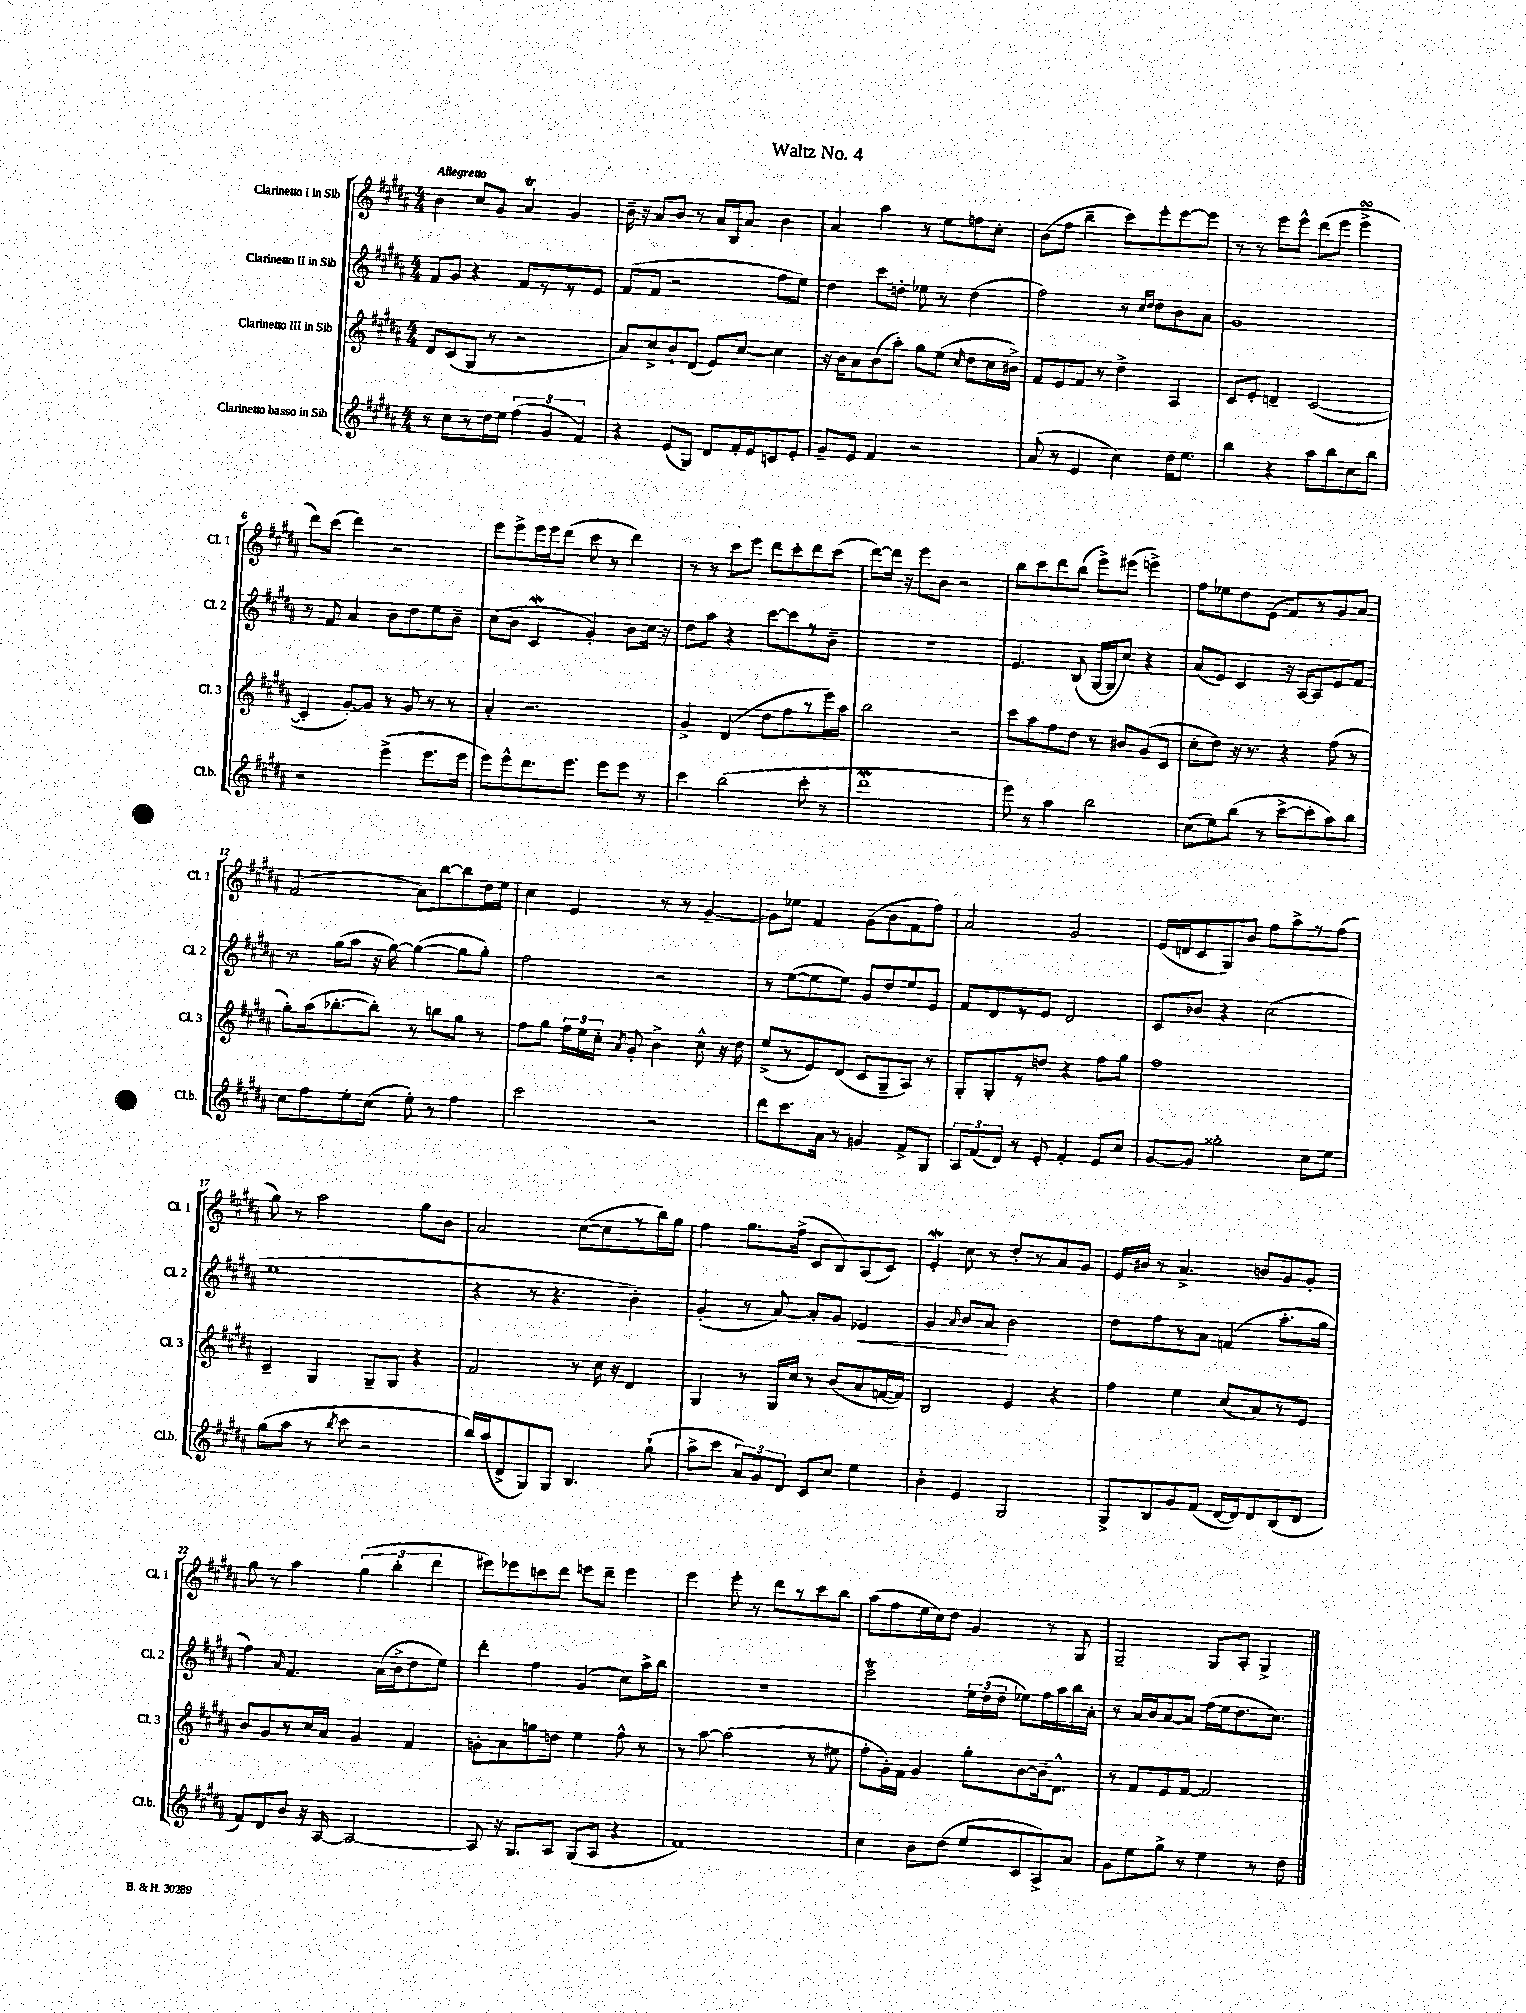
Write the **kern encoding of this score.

**kern	**kern	**kern	**kern
*staff4	*staff3	*staff2	*staff1
*clefG2	*clefG2	*clefG2	*clefG2
*k[f#c#g#d#a#]	*k[f#c#g#d#a#]	*k[f#c#g#d#a#]	*k[f#c#g#d#a#]
*M4/4	*M4/4	*M4/4	*M4/4
8r	8d#/L	8f#/L	4b\
8cc#\L	(8c#/	8g#/J	.
8r	8G#/J	4r	8cc#/L
16dd#\L	8r	.	8g#/J
16ee\JJ	.	.	.
(6ff#\	2r	8f#/L	4a#/
.	.	8r	.
6g#/	.	.	.
.	.	8r	4g#/
6f#/)	.	.	.
.	.	8e/J	.
=	=	=	=
4r	8a#/L)	(8f#/L	16b~\
.	.	.	16r
.	8cc#^/	8f#/J	8a#/L
(8e/L	8b`/	2r	8b/J
8G#/J)	(8d#/J	.	8r
8d#/L	8e/L)	.	16a#/LL
.	.	.	16B/J
16f#'/L	[8cc#/J	.	8a#/J
16e/J	.	.	.
8c/	4cc#\]	8ff#\L	4b\
8e'/J	.	8ee\J)	.
=	=	=	=
8g#~/L	16r	4dd#\	4a#/
.	16b\LK	.	.
8e/J	8a#\	.	.
4f#/	(8b\	8ccc#\L	4aa#\
.	8aa#'\J)	8dd'\J	.
2r	8gg#\L	8ee-\	8r
.	(8ee\J	8r	8ee\L
.	16qqcc#/	.	.
.	8dd#\L	(4dd\	8ff\
.	16cc#\L	.	8cc#'\J
.	16b#^\JJ)	.	.
=	=	=	=
(8a#/	8f#/L	2ff#\)	(8b\L
8r	8e/	.	8ff#\J
4e/	8f#/J	.	4bb~\
.	8r	.	.
4cc#\)	4dd#^\	8r	8ccc#\L)
.	.	16qqcc#/LL	.
.	.	16qqdd#/JJ	.
.	.	8dd#\L	8eee'\
16dd#\LK	4A#/	8b\	[8eee\
8.ee\J	.	.	.
.	.	8a#\J	8eee\]J
=	=	=	=
4bb\	8c#/L	1g#	8r
.	8e'/J	.	8r
4r	4d~/	.	8eee\L
.	.	.	8eee^^\J
8aa#\L	([2c#/	.	(8ddd#\L
8bb\	.	.	8eee\J
8cc#\	.	.	4eee^\
8bb\J	.	.	.
=	=	=	=
2r	4c#'/]	8r	8ddd#\L)
.	.	8f#/	(8ccc#\J
.	[8g#'/L)	4a#/	4ddd#\)
.	8g#/]J	.	.
(4eee^\	8r	8b\L	2r
.	8g#/	8dd#\	.
8.eee\L	8r	8ee\	.
.	8r	8b~\J	.
16eee\Jk	.	.	.
=	=	=	=
8eee\L)	4a#'/	(8cc#\L	8eee\L
8eee^^\	.	8b\J	8eee^\
8.ddd#\	2.r	4c#/	16eee\L
.	.	.	16eee\J
.	.	.	(8ddd#\J
8.eee\J	.	.	.
.	.	4g#'/)	8ccc#\
8eee\L	.	.	8r
8eee\J	.	8b\L	4ddd#\)
8r	.	16cc#\Jk	.
.	.	16r	.
=	=	=	=
4ccc#\	4g#^/	8dd#\L	8r
.	.	8aa#\J	8r
(2bb\	(4d#/	4r	8ccc#\L
.	.	.	8eee\J
.	8dd#\L	[8ccc#\L	8ddd#\L
.	8ff#\	8ccc#\]	8ccc#'\
8ccc#'\	8r	8r	8ddd#\
8r	16eee\L)	8b~\J	(8ccc#\J
.	16aa#\JJ	.	.
=	=	=	=
1ddd#	2bb\	1r	[8ddd#\L)
.	.	.	16ddd#\]Jk
.	.	.	16r
.	.	.	8eee\L
.	.	.	8b\J
.	2r	.	2r
=	=	=	=
8eee\)	8ccc#\L	4.e/	8bb\L
8r	8aa#\	.	8ccc#\
4aa#\	8ff#\	.	8ddd#\
.	8dd#\J	(8B/	(8bb\J
2bb\	8r	[16G#/LL	8eee^\L)
.	.	16G#/]J	.
.	8b#/L	8cc#/J)	(8eee#\J
.	(8g#/	4r	4eee^\)
.	8c#/J	.	.
=	=	=	=
(8cc#\L	8cc#'\L	(8a#/L	8ff#\L
8ee\)	8dd#\J)	8e/J)	8ee-\
(8bb\J	16r	4c#/	8dd#\
.	8.r	.	.
8r	.	.	(8e\J
[8ccc#^\L	4r	16r	8f#/L)
.	.	[16A#/LK	.
8ccc#'\]	.	8A#/]	8r
8aa#\)	(8ff#\	8e/	8g#/
8bb\J	8r	8f#/J	8a#/J
=	=	=	=
8cc#\L	8gg#'\L)	8.r	(2f#/
8ff#\	(16aa#\k	.	.
.	[8.bb-'\	(16gg#\LK	.
8ee'\	.	8aa#\J	.
(8cc#\J	8bb-'\]J)	16r	.
.	.	[16gg#\)	.
8ee'\)	8r	(4gg#\_	8a#\L)
8r	8bb\L	.	[8bb\
4ff#\	8gg#\J	8gg#\]L	8bb\]
.	8r	8gg#'\J)	16dd#\L
.	.	.	16ee\JJ
=	=	=	=
2ccc#\	8ff#\L	2ff#\	4cc#\
.	8gg#\J	.	.
.	24ff#\LL	.	4e/
.	24ee\	.	.
.	24cc#'\JJ	.	.
.	8qa#/	.	.
.	8g#'/	.	.
2r	4b^\	2r	8r
.	.	.	8r
.	8cc#^^\	.	[4g#~/
.	16r	.	.
.	16dd#\	.	.
=	=	=	=
8ddd#\L	(8ee^/L	8r	8g#\]L
8.ccc#\	8r	([8ee\L	8ee-\J
.	8e/)	8ee\]	4f#/
16a#\Jk	.	.	.
8r	(8d#/J	8ee\J)	.
4g/	8c#/L	8g#/L	(8g#\L
.	8G#~/	8dd#/	8b\
8f#^/L	8A#/J)	8ee/	8f#\
8G#/J	8r	8e/J	8ff#\J)
=	=	=	=
12A#/L	8G#'/L	8f#/L	2a#/
(12f#/	.	.	.
.	8G#'/	8d#/	.
12d#/J)	.	.	.
8r	8r	8r	.
8e'/	8dd/J	8e/J	.
4f#'/	4r	2d#/	2g#/
8e/L	8ff#\L	.	.
8cc#/J	8gg#\J	.	.
=	=	=	=
[8g#/L	1ff#	8c#/L	(16e/LL
.	.	.	16d/J
8g#/]J	.	8b-/J	8c#/
2gg##'\	.	4r	8G#/)
.	.	.	8b/J
.	.	(2cc#\	8ff#\L
.	.	.	8aa#^\
8cc#\L	.	.	8r
8ee\J	.	.	(8ff#\J
=	=	=	=
(8gg#\L	4c#~/	1ee	8gg#\)
8aa#\J	.	.	8r
8r	4G#/	.	2aa#\
8qbb/	.	.	.
8ccc#\	.	.	.
2r	8G#~/L	.	.
.	8G#/J	.	.
.	4r	.	8gg#\L
.	.	.	8b\J
=	=	=	=
16bb/LL)	2f#/	4r	2a#/
(16aa#/J	.	.	.
8d#^/	.	.	.
8G#/)	.	8r	.
8G#/J	.	4.r	.
4.B/	8r	.	([8cc#\L
.	16cc#\	.	8cc#\]
.	16r	.	.
.	4d#/	4b'\)	8r
(8gg#`\	.	.	16bb\L)
.	.	.	16gg#\JJ
=	=	=	=
8aa#^\L	4G#/	(4g#'/	4ff#\
8ccc#\J	.	.	.
12a#/L)	8r	8r	8.gg#\L
12g#/	.	.	.
.	16G#/LL	[8a#/)	.
12d#/J	.	.	.
.	16cc#/JJ	.	(16ff#^\Jk
8c#/L	8r	8a#'/]L	8c#/L
8cc#/J	(8b/L	8g#/J	8B/)
4ee\	8a#/	4e-/	(8A#/
.	[16f/L	.	8c#/J)
.	16f/]JJ)	.	.
=	=	=	=
4b'\	2B/	4g#/	4e'/
.	.	16qqa#/	.
4e/	.	8b/L	8cc#\
.	.	8a#/J	8r
2G#/	4e/	2b\	8dd#'/L
.	.	.	8r
.	4r	.	8a#/
.	.	.	8g#/J
=	=	=	=
8G#^/L	4ff#\	8dd#\L	16e/LL
.	.	.	16b#/JJ
8B/	.	8ff#\	8r
8g#/	4ee\	8r	4.a#^/
(8f#/J	.	8a#\J	.
[16d#/LL	(8cc#/L	(4f/	.
16d#/]J)	.	.	.
8d#/	8a#/)	.	8b/L
(8B/	8r	8.aa#'\L	8g#/
8d#/J	8e/J	.	8g#'/J
.	.	16gg#\Jk	.
=	=	=	=
8f#/L)	8b/L	4ff#\)	8gg#\
8d#/	8g#/	.	8r
.	.	16qqa#/	.
8b/J	8r	4.f#/	4aa#\
16r	16cc#/L	.	.
[16A#/	16a#/JJ	.	.
2A#/_	4g#/	.	(6gg#\
.	.	(16a#\LL	.
.	.	.	6bb'\
.	.	16b^\J	.
.	4f#/	8dd#\	.
.	.	.	6ddd#\
.	.	8ee\J)	.
=	=	=	=
8A#/]	8g'\L	4ddd#'\	8eee#\L)
16r	8a#\	.	8eee-\
8.G#/L	.	.	.
.	8gg\	4ff#\	8ccc\
8A#/J	8dd\J	.	8ddd#\J
(8G#/L	4ee\	(4g#/	8eee\L
8A#/J	.	.	8ddd#~\J
4r	8ff#^^\	8cc#\L)	4eee\
.	8r	16aa#^\L	.
.	.	16bb\JJ	.
=	=	=	=
1f#)	8r	1r	4eee\
.	[8aa#\	.	.
.	(2aa#\]	.	8eee'\
.	.	.	8r
.	.	.	8ddd#\L
.	.	.	8r
.	8r	.	8ccc#\
.	8ee#\	.	8bb\J
=	=	=	=
4cc#\	8ff#'\L	2ccc#\	(8aa#\L
.	16g#'\L)	.	8ff#\
.	16f#\JJ	.	.
8b\L	4g#/	.	16ee\L
.	.	.	16cc#\J)
(8dd#\J	.	.	8dd#\J
8ee/L	8gg#'\L	24ee\LL	4g#/
.	.	(24dd#\	.
.	.	24dd#\JJ	.
8c#/	[8b\	8ee-\L)	.
8A#^/)	16b~\]k	16ff#\L	8r
.	8.d#^^\J	16aa#\	.
8a#/J	.	16bb\	8G#/
.	.	16a#'\JJ	.
=	=	=	=
8g#\L	8r	8r	2G#~/
8ee\	8f#/L	16a#/LL	.
.	.	16b/J	.
8gg#^\J	8e/	[8a#/	.
8r	[8f#/J	8a#/]J	.
4ee\	2f#/]	(16ff#\LL	8G#/L
.	.	16ee\J	.
.	.	8.dd#\	8A#'/J
8r	.	.	4G#^/
.	.	8.cc#\J)	.
8dd#\	.	.	.
==	==	==	==
*-	*-	*-	*-
